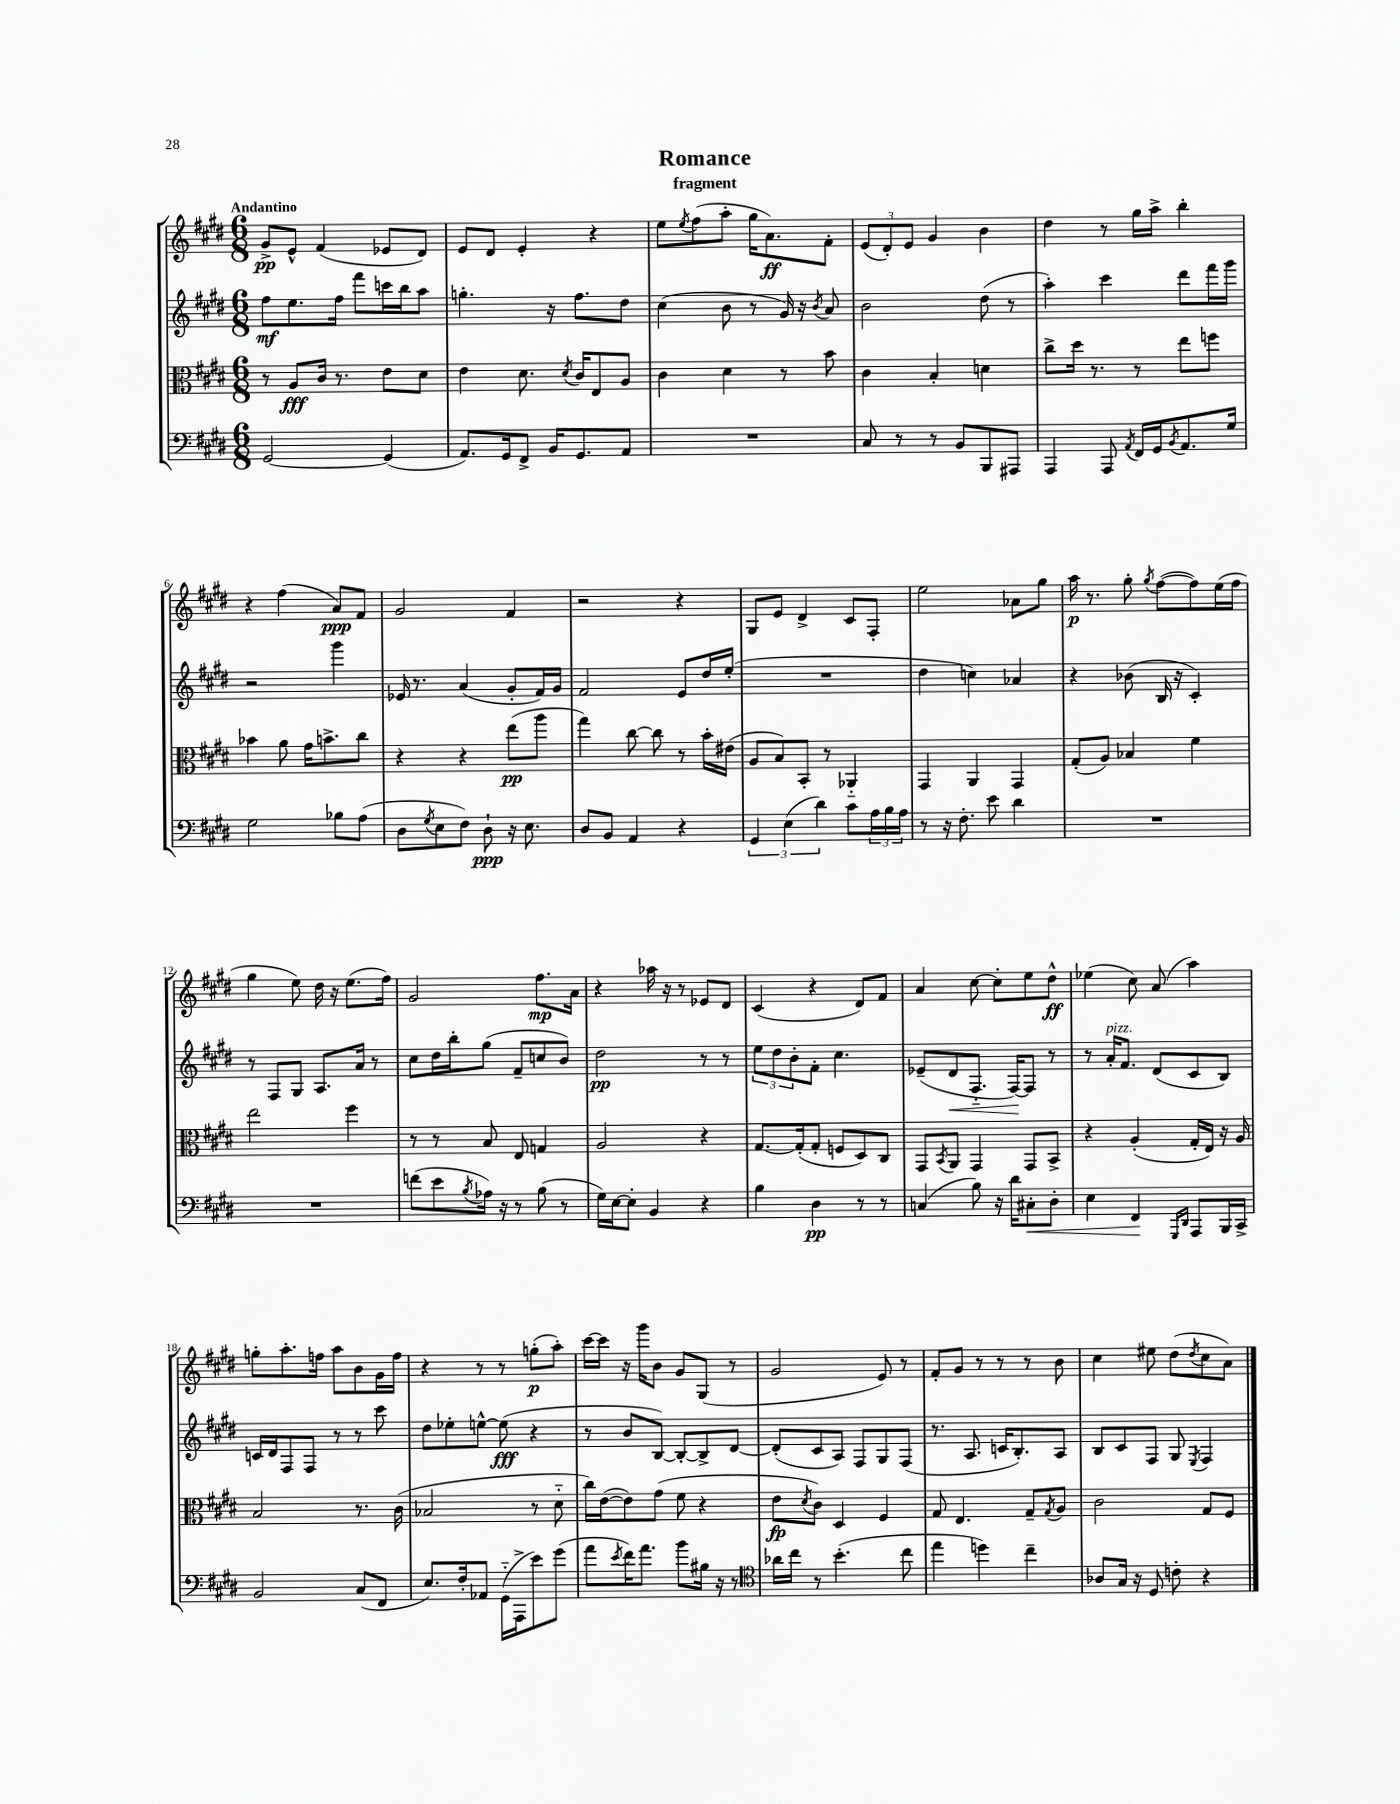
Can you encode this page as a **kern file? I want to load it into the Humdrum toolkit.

**kern	**dynam	**kern	**dynam	**kern	**dynam	**kern	**dynam
*part4	*part4	*part3	*part3	*part2	*part2	*part1	*part1
*staff4	*staff4	*staff3	*staff3	*staff2	*staff2	*staff1	*staff1
*clefF4	*	*clefC3	*	*clefG2	*	*clefG2	*
*k[f#c#g#d#]	*	*k[f#c#g#d#]	*	*k[f#c#g#d#]	*	*k[f#c#g#d#]	*
*M6/8	*	*M6/8	*	*M6/8	*	*M6/8	*
=1	=1	=1	=1	=1	=1	=1	=1
!	!	!	!	!	!	!LO:TX:a:B:t=Andantino	!
[2GG#/	.	8r	.	8ff#\L	mf	8g#^/L	pp
.	.	8A/L	fff	8.ee\	.	8e^^/J	.
.	.	16c#/Jk	.	.	.	(4f#/	.
.	.	8.r	.	16ff#\Jk	.	.	.
.	.	.	.	8fff#\L	.	.	.
(4GG#/]	.	8e\L	.	16cccn\L	.	8e-X/L	.
.	.	.	.	16bb\J	.	.	.
.	.	8d#\J	.	8aa\J	.	8d#/J)	.
=2	=2	=2	=2	=2	=2	=2	=2
8.AA/L)	.	4e\	.	4.ggn'\	.	8e/L	.
.	.	.	.	.	.	8d#/J	.
16GG#/k	.	.	.	.	.	.	.
8FF#^/J	.	8.d#\	.	.	.	4e'/	.
16BB/KL	.	.	.	16r	.	.	.
.	.	8qd#/	.	.	.	.	.
8.GG#/	.	16c#/KL	.	8.ff#\L	.	.	.
.	.	8E/	.	.	.	4r	.
8AA/J	.	8A/J	.	8dd#\J	.	.	.
=3	=3	=3	=3	=3	=3	=3	=3
2.r	.	4c#\	.	(4cc#\	.	8ee\L	.
.	.	.	.	.	.	8qee/	.
.	.	.	.	.	.	(8ff#\	.
.	.	4d#\	.	8b\	.	8aa'\J	.
.	.	.	.	8r	.	16gg#\KL	.
.	.	.	.	.	.	8.a\)	ff
.	.	8r	.	16g#/)	.	.	.
.	.	.	.	16r	.	.	.
.	.	.	.	8qb/	.	.	.
.	.	8b\	.	8a/	.	8f#'\J	.
=4	=4	=4	=4	=4	=4	=4	=4
8C#/	.	4c#\	.	2b\	.	(12e/L	.
.	.	.	.	.	.	12d#'/)	.
8r	.	.	.	.	.	.	.
.	.	.	.	.	.	12e/J	.
8r	.	4B'/	.	.	.	4g#/	.
8BB/L	.	.	.	.	.	.	.
8BBB/	.	4dn\	.	(8dd#\	.	4b\	.
8AAA#X/J	.	.	.	8r	.	.	.
=5	=5	=5	=5	=5	=5	=5	=5
4AAA/	.	8cc#^\L	.	4aa'\)	.	4dd#\	.
.	.	16dd#\Jk	.	.	.	.	.
.	.	8.r	.	.	.	.	.
8AAA/	.	.	.	4ccc#\	.	8r	.
8qAA/	.	.	.	.	.	.	.
16FF#/LL	.	8r	.	.	.	16gg#\LL	.
16GG#/J	.	.	.	.	.	16aa^\JJ	.
8qBB/	.	.	.	.	.	.	.
8.AA/	.	8ee\L	.	8ddd#\L	.	4bb'\	.
.	.	8ffn\J	.	16fff#\L	.	.	.
16G#/Jk	.	.	.	16ggg#\JJ	.	.	.
!!LO:LB:g=z
=6	=6	=6	=6	=6	=6	=6	=6
2G#\	.	4b-X\	.	2r	.	4r	.
.	.	8a\	.	.	.	(4ff#\	.
.	.	16g#\KL	.	.	.	.	.
.	.	8.bn^\	.	.	.	.	.
8B-X\L	.	.	.	4ggg#\	.	8a/L)	ppp
(8A\J	.	8cc#\J	.	.	.	8f#/J	.
=7	=7	=7	=7	=7	=7	=7	=7
8D#\L	.	4r	.	16e-X/	.	2g#/	.
.	.	.	.	8.r	.	.	.
8qG#/	.	.	.	.	.	.	.
8E\	.	.	.	.	.	.	.
8F#\J)	.	4r	.	(4a/	.	.	.
8D#`\	ppp	.	.	.	.	.	.
16r	.	(8ee\L	pp	8g#'/L	.	4f#/	.
8.E\	.	.	.	.	.	.	.
.	.	8aa\J	.	16f#/L)	.	.	.
.	.	.	.	16g#/JJ	.	.	.
=8	=8	=8	=8	=8	=8	=8	=8
8D#/L	.	4gg#\)	.	2f#/	.	2r	.
8BB/J	.	.	.	.	.	.	.
4AA/	.	[8cc#\	.	.	.	.	.
.	.	8cc#\]	.	.	.	.	.
4r	.	8r	.	8e/L	.	4r	.
.	.	16b'\LL	.	16dd#/L	.	.	.
.	.	(16e#X\JJ	.	(16ee'/JJ	.	.	.
=9	=9	=9	=9	=9	=9	=9	=9
6GG#/	.	8A/L	.	2.r	.	8G#/L	.
.	.	8B/)	.	.	.	8e/J	.
(6E\	.	.	.	.	.	.	.
.	.	8BB'/J	.	.	.	4d#^/	.
6d#\)	.	.	.	.	.	.	.
.	.	8r	.	.	.	.	.
8c#\L	.	4AA-X/	.	.	.	8c#/L	.
24A\L	.	.	.	.	.	8F#'/J	.
24B\	.	.	.	.	.	.	.
24A\JJ	.	.	.	.	.	.	.
=10	=10	=10	=10	=10	=10	=10	=10
8r	.	4GG#/	.	4dd#\	.	2ee\	.
16r	.	.	.	.	.	.	.
8.F#'\	.	.	.	.	.	.	.
.	.	4AA/	.	4ccn\)	.	.	.
8e\	.	.	.	.	.	.	.
4d#\	.	4GG#/	.	4a-X/	.	8a-X\L	.
.	.	.	.	.	.	8gg#\J	.
=11	=11	=11	=11	=11	=11	=11	=11
2.r	.	(8G#'/L	.	4r	.	16aa\	p
.	.	.	.	.	.	8.r	.
.	.	8A/J)	.	.	.	.	.
.	.	4B-X/	.	(8b-X\	.	8gg#'\	.
.	.	.	.	.	.	8qgg#/	.
.	.	.	.	16B/	.	([8ff#\L	.
.	.	.	.	16r	.	.	.
.	.	4f#\	.	4c#'/)	.	8ff#\])	.
.	.	.	.	.	.	(16ee\L	.
.	.	.	.	.	.	16ff#\JJ	.
!!LO:LB:g=z
=12	=12	=12	=12	=12	=12	=12	=12
2.r	.	2ee\	.	8r	.	4gg#\	.
.	.	.	.	8F#/L	.	.	.
.	.	.	.	8G#/J	.	8ee\)	.
.	.	.	.	8.A/L	.	16dd#\	.
.	.	.	.	.	.	16r	.
.	.	4ff#\	.	.	.	(8.ee\L	.
.	.	.	.	16a/Jk	.	.	.
.	.	.	.	8r	.	.	.
.	.	.	.	.	.	16ff#\Jk)	.
=13	=13	=13	=13	=13	=13	=13	=13
(8fn\L	.	8r	.	8cc#\L	.	2g#/	.
8e\	.	8r	.	16dd#\L	.	.	.
.	.	.	.	16bb'\J	.	.	.
8qB/	.	.	.	.	.	.	.
16A-X\Jk)	.	8B/	.	(8gg#\J	.	.	.
16r	.	.	.	.	.	.	.
8r	.	8E/	.	8f#~/L	.	.	.
(8B\	.	4Gn/	.	8ccn/	.	8.ff#\L	mp
8r	.	.	.	8b/J)	.	.	.
.	.	.	.	.	.	16a\Jk	.
=14	=14	=14	=14	=14	=14	=14	=14
16G#\LL)	.	2A/	.	2dd#\	pp	4r	.
[16E\J	.	.	.	.	.	.	.
8E'\J]	.	.	.	.	.	.	.
4BB/	.	.	.	.	.	16aa-X\	.
.	.	.	.	.	.	16r	.
.	.	.	.	.	.	8r	.
4r	.	4r	.	8r	.	8e-X/L	.
.	.	.	.	8r	.	8d#/J	.
=15	=15	=15	=15	=15	=15	=15	=15
4B\	.	[8.G#/L	.	12ee\L	.	(4c#/	.
.	.	.	.	12dd#\	.	.	.
.	.	.	.	12b'\	.	.	.
.	.	(16G#'/k]	.	.	.	.	.
4D#\	pp	8G#'/J	.	8f#'\J	.	4r	.
.	.	8Fn/L	.	4.cc#\	.	.	.
8r	.	8D#/)	.	.	.	8d#/L)	.
8r	.	8C#/J	.	.	.	8f#/J	.
=16	=16	=16	=16	=16	=16	=16	=16
(4Cn/	.	8GG#/L	.	(8e-X~/L	.	4a/	.
.	.	8qBB/	.	.	.	.	.
!	!	!	!	!	!LO:HP:b	!	!
.	.	8AA/J	.	8d#/	<	.	.
8B\)	.	4GG#/	.	8.F#/J	.	[8cc#\	.
16r	.	.	.	.	.	8cc#'\L]	.
16d#\KL	.	.	.	[16F#/KL)	.	.	.
!	!LO:HP:b	!	!	!	!	!	!
8C#X'\	<	8GG#/L	.	8F#/J]	[	8ee\	.
8D#'\J	.	8BB^/J	.	8r	.	8dd#^^\J	ff
=17	=17	=17	=17	=17	=17	=17	=17
4E\	.	4r	.	8r	.	(4ee-X\	.
!	!	!	!	!LO:TX:a:i:t=pizz.	!	!	!
.	.	.	.	16a'/KL	.	.	.
.	.	.	.	8.f#/J	.	.	.
4FF#/	.	(4A'/	.	.	.	8cc#\)	.
.	.	.	.	(8d#/L	.	(8a/	.
16qqGGG#/LL	.	.	.	.	.	.	.
16qqDD#/JJ	.	.	.	.	.	.	.
8AAA/L	[	16G#'/LL	.	8c#/	.	4aa\)	.
.	.	16E/JJ)	.	.	.	.	.
16BBB/L	.	16r	.	8B/J)	.	.	.
16CC#^/JJ	.	16A/	.	.	.	.	.
!!LO:LB:g=z
=18	=18	=18	=18	=18	=18	=18	=18
2BB/	.	2B/	.	16cn/LL	.	8ggn'\L	.
.	.	.	.	16d#/J	.	.	.
.	.	.	.	8F#/	.	8.aa'\	.
.	.	.	.	8F#/J	.	.	.
.	.	.	.	.	.	16ffn\Jk	.
.	.	.	.	8r	.	8aa\L	.
(8C#/L	.	8.r	.	8r	.	8b\	.
8FF#/J	.	.	.	8ccc#\	.	16g#\L	.
.	.	(16c#\	.	.	.	16ff\JJ	.
=19	=19	=19	=19	=19	=19	=19	=19
8.E/L)	.	2B-X/	.	8dd#\L	.	4r	.
.	.	.	.	8ee-X'\	.	.	.
16F#'/k	.	.	.	.	.	.	.
8AA-X/J	.	.	.	[8een^^\J	.	8r	.
(16GG#\LL	.	.	.	(8ee\]	fff	8r	.
16AAA^\J	.	.	.	.	.	.	.
8e\)	.	8r	.	4r	.	(8ggn'\L	p
(8g#\J	.	8d#\	.	.	.	8aa'\J)	.
=20	=20	=20	=20	=20	=20	=20	=20
8a\L	.	16cc#\LL)	.	8r	.	[16ccc#\LL	.
.	.	([16e\J	.	.	.	16ccc#\JJ]	.
8qe/	.	.	.	.	.	.	.
16f#\K)	.	8e\])	.	8b/L	.	16r	.
8.a\J	.	.	.	.	.	16ggg#\KL	.
.	.	(8g#\J	.	[8B/J)	.	8b\J	.
8b\L	.	8f#\	.	8B'/L_	.	8g#/L	.
16B#X\Jk	.	4r	.	8B^/]	.	(8G#/J	.
16r	.	.	.	.	.	.	.
8r	.	.	.	[8d#/J	.	8r	.
=21	=21	=21	=21	=21	=21	=21	=21
*clefC4	*	*	*	*	*	*	*
16a-X\LL	.	8e\L	fp	(8d#'/L]	.	2g#/	.
16cc#\JJ	.	.	.	.	.	.	.
.	.	8qd#/	.	.	.	.	.
8r	.	8c#\J)	.	8c#/	.	.	.
(4.b'\	.	4D#/	.	8A/J)	.	.	.
.	.	.	.	8F#/L	.	.	.
.	.	4F#/	.	8G#/	.	8e/)	.
8cc#\	.	.	.	(8F#/J	.	8r	.
=22	=22	=22	=22	=22	=22	=22	=22
4ee\	.	8G#/	.	8.r	.	8f#'/L	.
.	.	4.E/	.	.	.	8g#/J	.
.	.	.	.	8.A/	.	.	.
4ddn\)	.	.	.	.	.	8r	.
.	.	.	.	16cn/KL	.	8r	.
.	.	.	.	8.B'/)	.	.	.
4cc#~\	.	8G#~/L	.	.	.	8r	.
.	.	8qG#/	.	.	.	.	.
.	.	8A/J	.	8A/J	.	8b\	.
=23	=23	=23	=23	=23	=23	=23	=23
8A-X/L	.	2c#\	.	8B/L	.	4cc#\	.
16G#/Jk	.	.	.	8c#/	.	.	.
16r	.	.	.	.	.	.	.
8D#/	.	.	.	8F#/J	.	8ee#X\	.
8cn'\	.	.	.	8G#/	.	(8dd#\L	.
.	.	.	.	8qE/	.	8qdd#/	.
4r	.	8G#/L	.	4F#/	.	8cc#\	.
.	.	8F#/J	.	.	.	8a\J)	.
==	==	==	==	==	==	==	==
*-	*-	*-	*-	*-	*-	*-	*-
